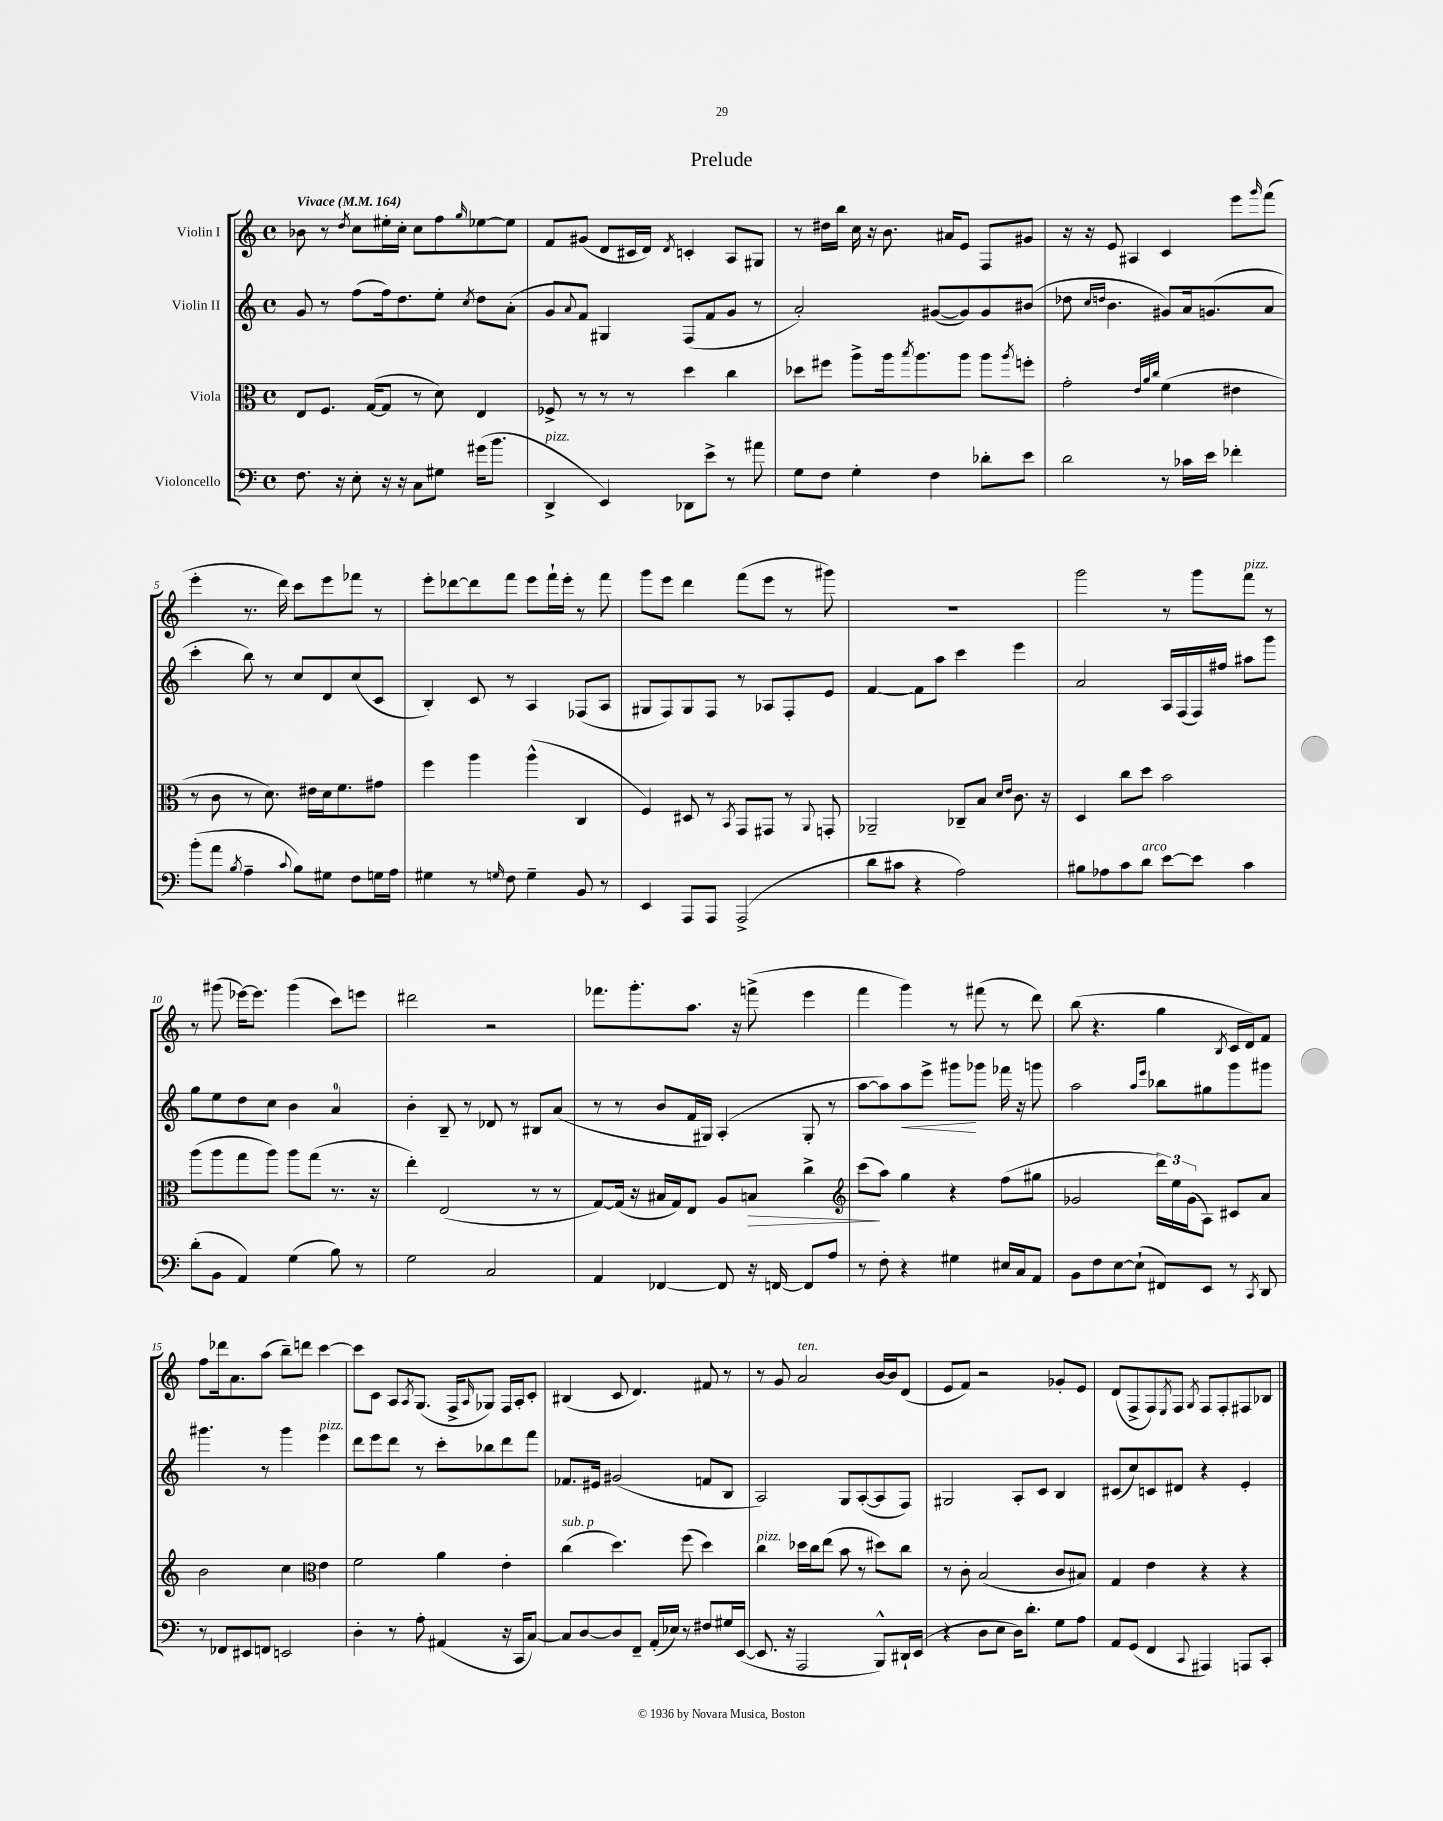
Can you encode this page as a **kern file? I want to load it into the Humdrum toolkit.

**kern	**kern	**kern	**kern
*staff4	*staff3	*staff2	*staff1
*clefF4	*clefC3	*clefG2	*clefG2
*k[]	*k[]	*k[]	*k[]
*M4/4	*M4/4	*M4/4	*M4/4
*met(c)	*met(c)	*met(c)	*met(c)
*MM164	*MM164	*MM164	*MM164
8.F	8E	8g	8b-
.	8.F	8r	8r
16r	.	.	.
.	.	.	8qdd
8E'	.	(8ff	8cc
.	([16G	.	.
16r	8G]	16ff)	16ee#'
16r	.	8.dd	16cc'
8C	8r	.	8cc
8G#	8d)	8ee'	8ff
.	.	8qcc	16qqgg
(16g#	4E	8dd	[8ee-
8.b	.	.	.
.	.	(8a'	8ee-]
=	=	=	=
4DD^	8F-^	8g	8f
.	.	8qqa	.
.	8r	8f)	(8g#
4EE)	8r	4G#	8d
.	8r	.	16c#
.	.	.	16d)
.	.	.	8qd
8DD-	4dd	(8F	4c'
8e^	.	8f	.
8r	4cc	8g	8A
8a#	.	8r	8G#
=	=	=	=
8G	8dd-	2a')	8r
8F	8ff#	.	16dd#
.	.	.	16bb
4G'	8aa^	.	16cc
.	.	.	16r
.	16aa	.	8.b
.	8qbb	.	.
.	8.aa	.	.
4F	.	([8g#	.
.	.	.	16a#
.	8aa	8g#])	8e
8d-'	8aa	8g#	8F
.	8qaa	.	.
8e	8ff'	(8b#	8g#
=	=	=	=
2d	2g'	8dd-	16r
.	.	.	16r
.	.	16qqcc	.
.	.	16qqdd	.
.	.	4.b	8e
.	.	.	4A#
.	32qqe	.	.
.	32qqa	.	.
.	32qqcc	.	.
8r	(4f	8g#)	4c
16c-	.	16a	.
16e	.	(8.g	.
4f-'	4e#	.	8eee
.	.	.	16qqggg
.	.	8a	(8fff
=	=	=	=
(8b'	8r	4ccc'	4eee'
8a	8c	.	.
8qB	.	.	.
4A~	8r	8bb)	8.r
.	8.d)	8r	.
.	.	.	16ddd)
8qqc	.	.	.
8B)	.	8cc	8ccc
.	16e#	.	.
8G#	16d	8d	8eee
.	8.f	.	.
8F	.	(8cc	8fff-
16G	8g#	8c	8r
16A	.	.	.
=	=	=	=
4G#	4ff	4B')	8eee'
.	.	.	[8ddd-
8r	4aa	8c	8ddd-]
16qqG	.	.	.
8F	.	8r	8fff
4G~	(4aa^^	4A	8eee
.	.	.	16fff`
.	.	.	16eee'
8BB	4C	(8F-	8r
8r	.	8A	8fff
=	=	=	=
4EE	4F)	8G#	8ggg
.	.	8F)	8eee
8AAA	8D#	8G#	4ddd
8AAA	8r	8F	.
.	8qBB	.	.
(2AAA^	8GG	8r	(8fff
.	8GG#	8A-	8eee
.	8r	8F'	8r
.	8qqAA	.	.
.	8GG'	8e	8ggg#)
=	=	=	=
8d	2AA-~	[4f	1r
8c#	.	.	.
4r	.	8f]	.
.	.	8aa	.
2A)	8C-~	4ccc	.
.	8B	.	.
.	16qqd	.	.
.	16qqe	.	.
.	8.c	4eee	.
.	16r	.	.
=	=	=	=
8B#	4D	2a	2ggg
8A-	.	.	.
8c	8cc	.	.
8d	8dd	.	.
[8e	2b	16A	8r
.	.	(16F	.
8e]	.	16F)	8ggg
.	.	16ff#	.
4c	.	8aa#	8fff
.	.	8ggg	8r
=	=	=	=
(8d'	(8aa	8gg	8r
8BB	8aa	8ee	(8ggg#
4AA)	8gg	8dd	[16eee-)
.	.	.	8.eee-]
.	8aa)	8cc	.
(4G	8aa	4b	(4ggg#
.	(8gg	.	.
8B)	8.r	4a	8ccc)
8r	.	.	8eee
.	16r	.	.
=	=	=	=
2G	4ee')	4b'	2ddd#
.	(2E	8B~	.
.	.	8r	.
2C	.	8d-	2r
.	.	8r	.
.	8r	8B#	.
.	8r	(8a	.
=	=	=	=
4AA	[8G)	8r	8.fff-
.	(16G]	8r	.
.	16r	.	8.ggg'
[4FF-	16B#	8b	.
.	16G)	.	.
.	8E	16f	8.aa
.	.	16G#)	.
8FF-]	8A	(4A'	.
.	.	.	16r
16r	8B	.	(8fff^
[16FF	.	.	.
8FF]	4cc^	8G#'	4eee
8A	.	8r	.
=	=	=	=
*	*clefG2	*	*
8r	(8ccc	[8aa	4fff
8F'	8aa)	8aa])	.
4r	4gg	8aa	4ggg)
.	.	8eee^	.
4G#	4r	8ggg#	8r
.	.	8ggg-	(8fff#
16E#	(8ff	16fff-	8r
16C	.	16r	.
8AA	8gg#	8ggg	8ddd)
=	=	=	=
8BB	2g-	2aa	(8bb
8F	.	.	4.r
[8E	.	.	.
(8E`]	.	.	.
.	.	16qqaa	.
.	.	16qqeee	.
8FF#)	24ddd)	8bb-	4gg
.	24ee	.	.
.	(24g-	.	.
8EE	8A)	8gg#	.
.	.	.	8qB
8r	8c#	8ggg	16c
.	.	.	16d)
8qCC	.	.	.
8DD	8a	8ggg#	8f
=	=	=	=
8r	2b	4.ggg#	8ff
8FF-	.	.	16ddd-
.	.	.	8.a
8EE#	.	.	.
8FF	.	8r	(8aa
2EE	4cc	4ggg#	8bb~)
.	.	.	8ddd
*	*clefC3	*	*
.	4e	4eee	[4ccc
=	=	=	=
4D'	2f	8ddd	8ccc]
.	.	8eee	8c
8r	.	8ddd	8A
.	.	.	8qA
8A'	.	8r	(8.G
(4AA#	4a	8ccc'	.
.	.	.	16F^
.	.	.	16qqA
.	.	8bb-	8G-)
16r	4e'	8ddd	16F
16CC	.	.	16A'
[8C)	.	8fff	8c'
=	=	=	=
8C]	(4cc	8.f-	(4B#
[8D	.	.	.
.	.	16e#	.
8D]	4.dd)	(2g#	8c
8FF~	.	.	4.d)
(16AA'	.	.	.
16E-)	.	.	.
8r	(8ff	.	.
8F#	4dd)	8f	8f#
16G#	.	8B	8r
([16EE	.	.	.
=	=	=	=
8.EE]	4cc	2A)	8r
.	.	.	8g
16r	.	.	.
2AAA	16dd-	.	2a
.	16cc	.	.
.	(8ee	.	.
.	8b	8G	.
.	8r	([8A'	.
8BBB^^)	8dd#)	8A]	[16b
.	.	.	16b]
16DD#`	8cc	8F)	(8d
(16EE	.	.	.
=	=	=	=
4r	8r	2G#	8e
.	8c'	.	8f)
8D	(2B	.	2r
8E	.	.	.
16D)	.	8A'	.
8.d'	.	.	.
.	.	8c	.
8G	8c	4B	8g-'
8A	8B#)	.	8e
=	=	=	=
8AA	4G	(8c#	(8d
(8GG	.	8cc)	8F^
4FF	4e	8c	8F)
.	.	.	8qE
.	.	8d#	8F
8qqCC	.	.	8qG
4AAA#)	4r	4r	8F
.	.	.	8F'
8AAA	4r	4e'	8F#
8CC'	.	.	8B-
==	==	==	==
*-	*-	*-	*-
